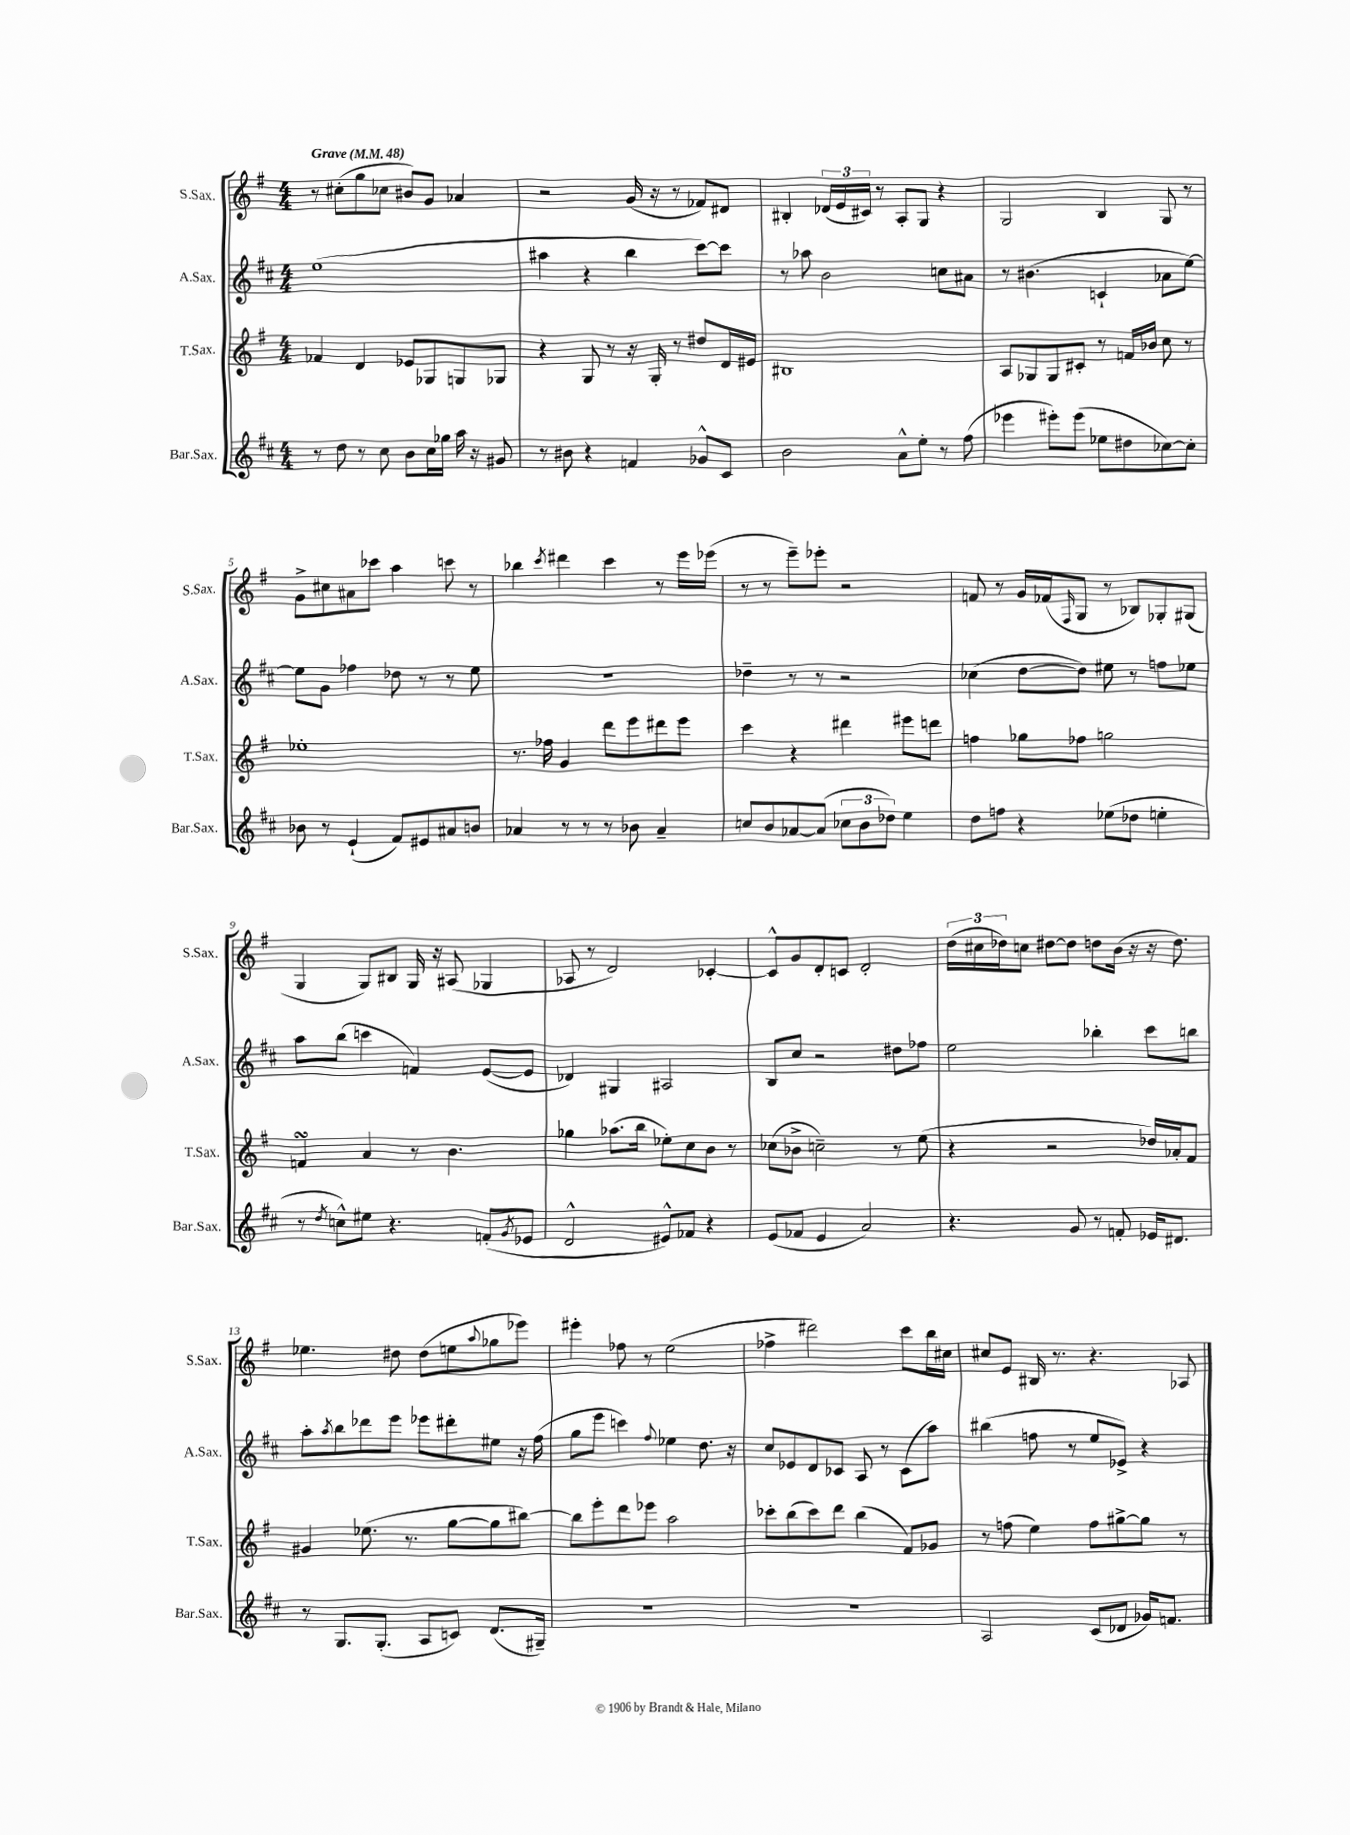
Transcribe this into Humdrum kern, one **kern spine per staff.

**kern	**kern	**kern	**kern
*part4	*part3	*part2	*part1
*staff4	*staff3	*staff2	*staff1
*I"Bar.Sax.	*I"T.Sax.	*I"A.Sax.	*I"S.Sax.
*I'Bar.Sax.	*I'T.Sax.	*I'A.Sax.	*I'S.Sax.
*clefG2	*clefG2	*clefG2	*clefG2
*k[f#c#]	*k[f#]	*k[f#c#]	*k[f#]
*M4/4	*M4/4	*M4/4	*M4/4
*MM48	*MM48	*MM48	*MM48
=1	=1	=1	=1
!	!	!	!LO:TX:a:B:t=Grave
8r	4f-X/	(1ee	8r
8dd\	.	.	(8cc#X'\L
8r	4d/	.	8gg\
8cc#\	.	.	8cc-X\J
8b\L	8e-X/L	.	8b#X/L)
16cc#\L	8G-X/	.	8g/J
16gg-X\JJ	.	.	.
16aa\	8Gn/	.	4a-X/
16r	.	.	.
8g#X/	8G-X/J	.	.
=2	=2	=2	=2
8r	4r	4aa#X\	2r
8b#X\	.	.	.
4r	8G/	4r	.
.	8r	.	.
4fn/	16r	4bb\	(16g/
.	16G'/	.	16r
.	8r	.	8r
8g-X^^/L	8dd#X/L	[8ccc#\L)	8f-X/L)
8c#/J	16d/L	8ccc#\J]	8d#X/J
.	16e#X/JJ	.	.
=3	=3	=3	=3
2b\	1B#X	8r	4B#X'/
.	.	8aa-X\	.
.	.	2b\	(24d-X/LL
.	.	.	24e/
.	.	.	24c#X/JJ)
.	.	.	8r
8a^^\L	.	.	8A'/L
8ee'\J	.	.	8G/J
8r	.	8ccn\L	4r
(8ff#\	.	8a#X\J	.
=4	=4	=4	=4
4eee-X\	8A/L	8r	2G/
.	8G-X/	(4.b#X\	.
8eee#X'\L)	8G-/	.	.
(8eee#\J	8c#X'/J	.	.
8ee-X\L	8r	4cn`/	4B/
8dd#X\	16fn/LL	.	.
.	16b-X/JJ	.	.
[8cc-X\)	8cc\	8a-X\L	8G/
8cc-'\J]	8r	[8ee\J)	8r
!!LO:LB:g=z
=5	=5	=5	=5
8b-X\	1ee-X'	8ee\L]	8g^\L
8r	.	8g\J	8cc#X\
(4e`/	.	4ff-X\	8a#X\
.	.	.	8ccc-X\J
8f#/L)	.	8dd-X\	4aa\
8e#X/	.	8r	.
8a#X/	.	8r	8cccn\
8bn/J	.	8ee\	8r
=6	=6	=6	=6
4a-X/	8.r	1r	4bb-X\
.	16ff-X\	.	.
.	.	.	8qccc/
8r	4g/	.	4ddd#X\
8r	.	.	.
8r	8ddd\L	.	4ccc\
8b-X\	8eee\	.	.
4a-~/	8ddd#X\	.	8r
.	8eee\J	.	16eee\LL
.	.	.	(16eee-X\JJ
=7	=7	=7	=7
8ccn/L	4ccc\	4dd-X~\	8r
8b/	.	.	8r
[8a-X/	4r	8r	8eee~\L)
(8a-/J]	.	8r	8eee-X'\J
12cc-X\L	4ddd#X\	2r	2r
12b\	.	.	.
12dd-X\J)	.	.	.
4ee\	8eee#X\L	.	.
.	8dddn\J	.	.
=8	=8	=8	=8
8dd\L	4ffn\	(4cc-X\	8fn/
8ffn\J	.	.	8r
4r	8gg-X\L	[8dd\L	16g/LL
.	.	.	(16f-X/J
.	.	.	16qqF#/
.	8ff-X\J	8dd\J])	8G/J
(8ee-X\L	2ggn\	8ee#X\	8r
8dd-X\J	.	8r	8B-X/L)
4een'\	.	8ffn\L	8G-X'/
.	.	8ee-X\J	(8G#X/J
!!LO:LB:g=z
=9	=9	=9	=9
8r	4fnsSSs/	8aa\L	4G/
8qdd/	.	.	.
8ccn^^\L)	.	(8bb\J	.
8ee#X\J	4a/	4cccn\	8G/L)
4.r	.	.	8B#X/J
.	8r	4fn/)	16G/
.	.	.	16r
.	4.b\	.	(8A#X/
(8fn'/L	.	([8e/L	4G-X/
8qg/	.	.	.
8e-X/J	.	8e/J]	.
=10	=10	=10	=10
2d^^/	4gg-X\	4d-X/)	8A-X/
.	.	.	8r
.	(8.aa-X\L	4G#X/	2d/)
.	16bb\Jk	.	.
8e#X^^/L)	8ee-X'\L)	2A#X/	.
8f-X/J	8cc\	.	.
4r	8b\J	.	[4c-X'/
.	8r	.	.
=11	=11	=11	=11
(8e/L	(8cc-X\L	8B/L	8c-^^/L]
8f-X/J	8b-X^\J	8cc#/J	8g/
4e/	2ccn~\)	2r	8d'/
.	.	.	8cn/J
2a/)	.	.	2d'/
.	8r	8dd#X\L	.
.	(8ee\	8ff-X\J	.
=12	=12	=12	=12
4.r	4r	2ee\	(24dd\LL
.	.	.	24cc#X\
.	.	.	24dd-X\J)
.	.	.	8ccn\J
.	2r	.	[8dd#X\L
8g/	.	.	8dd#\J]
8r	.	4bb-X'\	8ddn\L
8fn'/	.	.	(16b\Jk
.	.	.	16r
16e-X/KL	16dd-X/LL)	8ccc#\L	16r
8.d#X/J	16a-X'/J	.	8.dd\)
.	8f#/J	8bbn\J	.
!!LO:LB:g=z
=13	=13	=13	=13
8r	4g#X/	8aa'\L	4.ee-X\
.	.	8qaa/	.
8.G/L	.	8bb\	.
.	(8.ee-X\	8ddd-X\	.
(8.G'/J	.	.	.
.	.	8eee\J	8dd#X\
.	8.r	.	.
8A/L	.	8eee-X\L	(8dd#\L
8cn/J)	[8gg\L	8ddd#X'\	8een\
.	.	.	8qqaa/
(8.d/L	8gg\]	8ee#X\J	8gg-X\
.	[8bb#X\J)	16r	8eee-X\J)
16G#X~/Jk)	.	(16ff#\	.
=14	=14	=14	=14
1r	8bb#\L]	8gg\L	4eee#X'\
.	8eee'\	8eee\J	.
.	8ddd\	4cccn\)	8ff-X\
.	8eee-X\J	.	8r
.	.	8qqff#/	.
.	2aa\	4ee-X\	(2ee\
.	.	8.dd\	.
.	.	16r	.
=15	=15	=15	=15
1r	8ccc-X'\L	8cc#/L	4ff-X^\
.	(8bb\	8e-X/	.
.	8ccc-\)	8d/	2ddd#X\)
.	8ddd\J	8c-X/J	.
.	(4bb\	8A/	.
.	.	8r	.
.	8f#/L)	(8c-\L	8ccc\L
.	8g-X/J	8aa\J)	16bb\L
.	.	.	16cc#X\JJ
=16	=16	=16	=16
2A/	8r	(4bb#X\	8cc#X/L
.	(8ffn\	.	8e/J
.	4ee\)	8ffn\	16B#X/
.	.	.	8.r
.	.	8r	.
(8c#/L	8ff\L	8ee/L	4.r
8d-X/J	[8gg#X^\	8e-X^/J)	.
16g-X/KL)	8gg#\J]	4r	.
8.fn/J	.	.	.
.	8r	.	8A-X/
==	==	==	==
*-	*-	*-	*-
